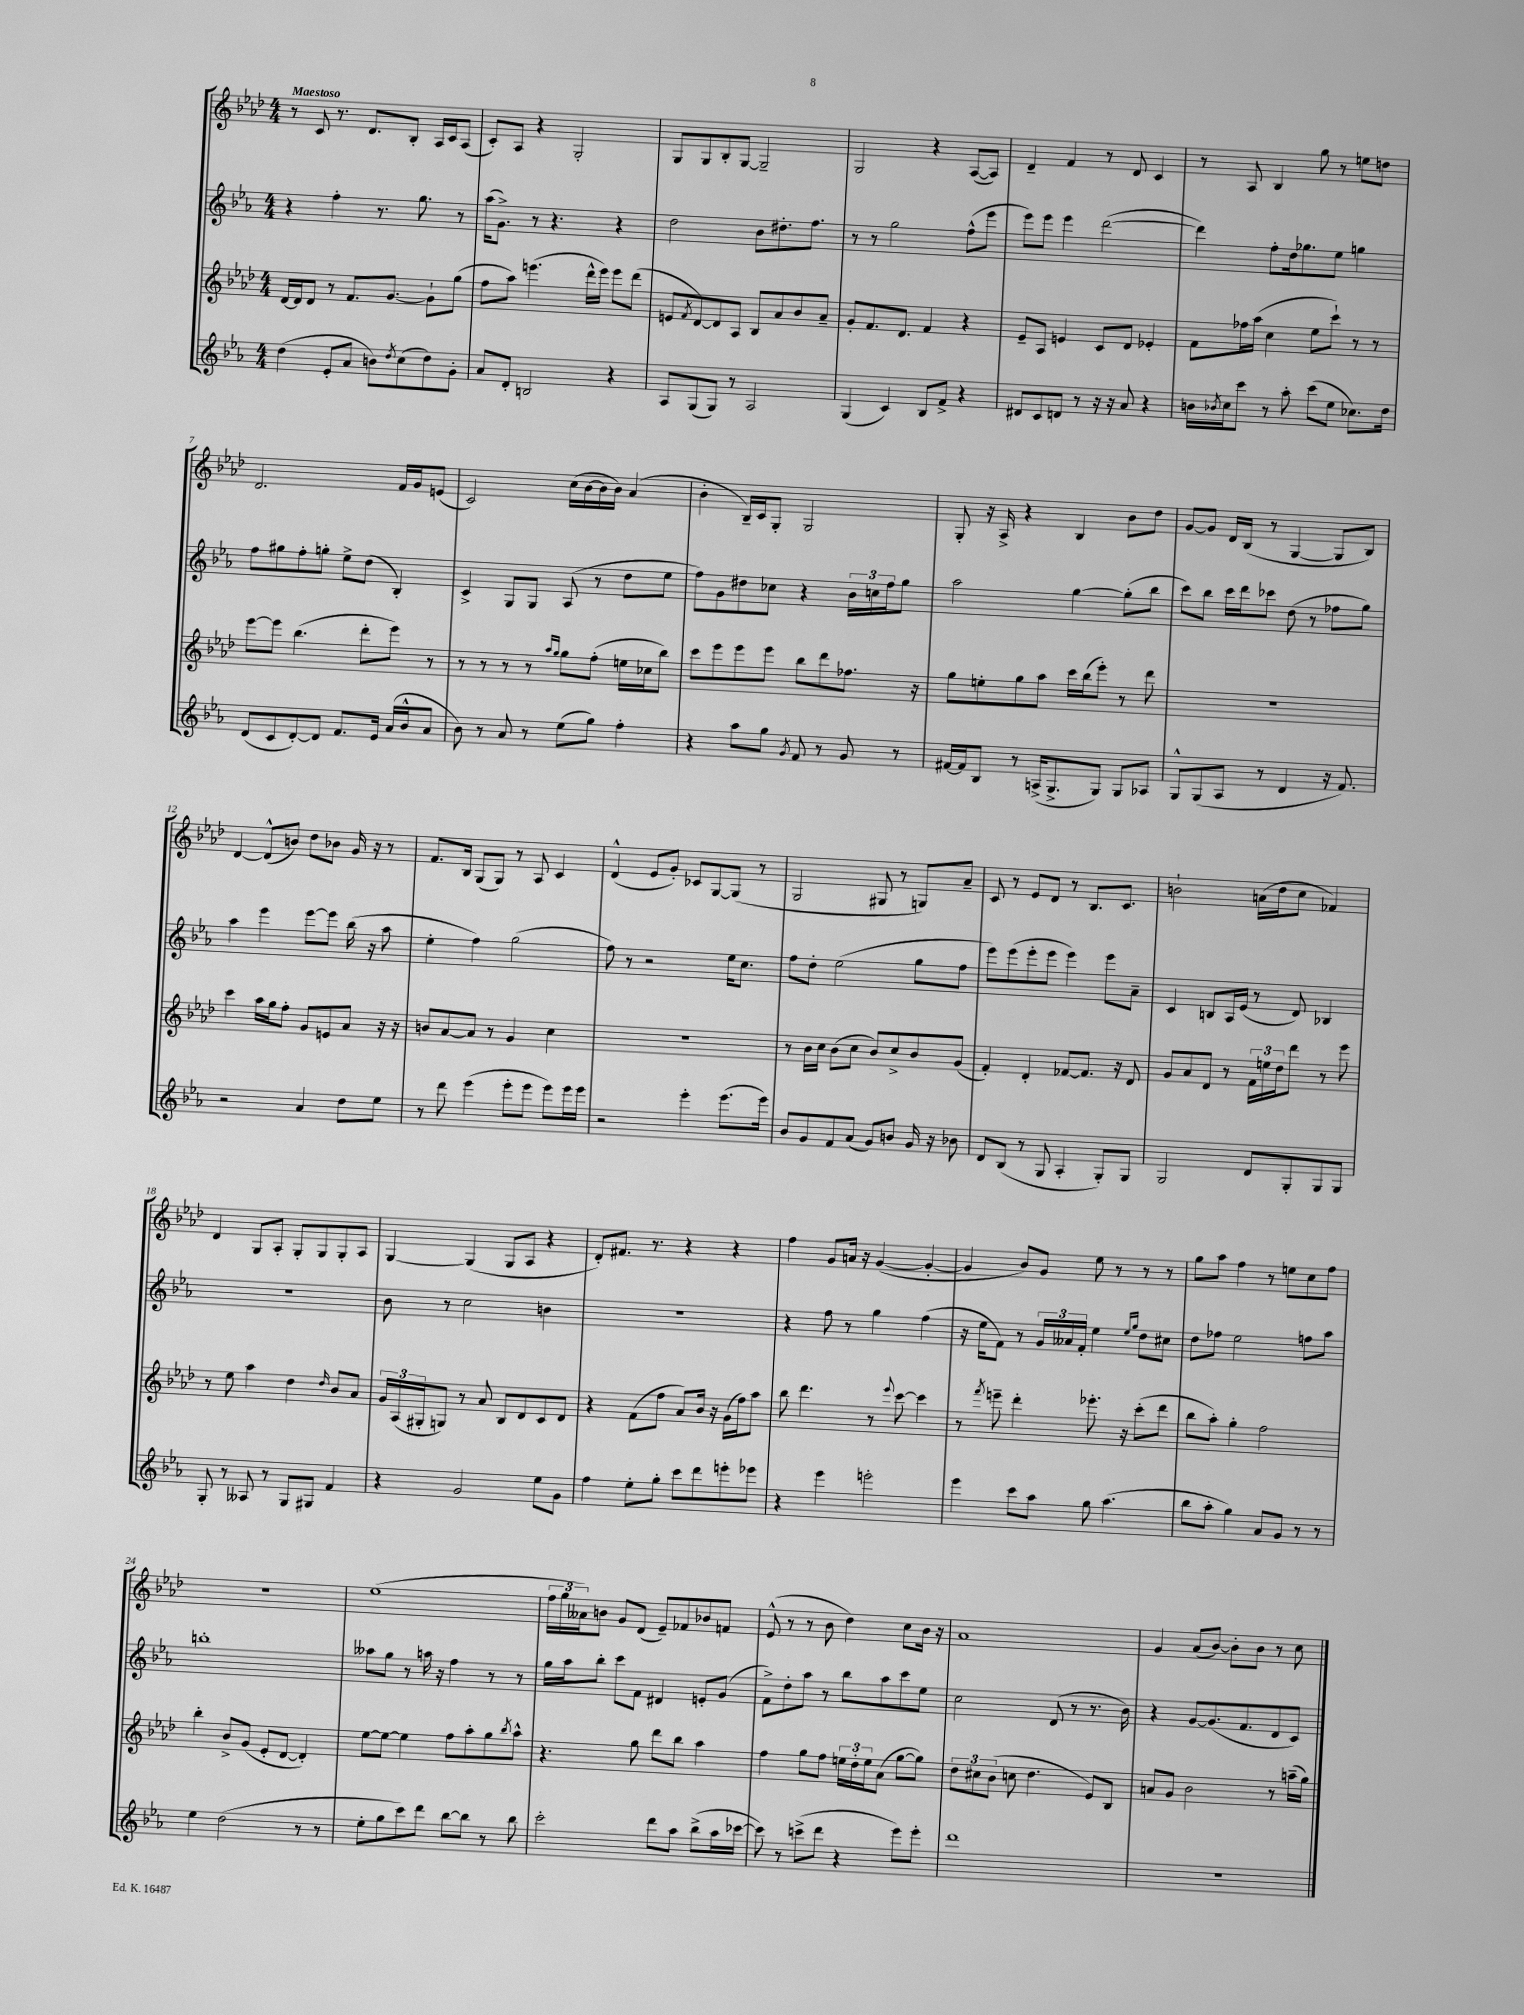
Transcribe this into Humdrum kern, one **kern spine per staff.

**kern	**kern	**kern	**kern
*staff4	*staff3	*staff2	*staff1
*clefG2	*clefG2	*clefG2	*clefG2
*k[b-e-a-]	*k[b-e-a-d-]	*k[b-e-a-]	*k[b-e-a-d-]
*M4/4	*M4/4	*M4/4	*M4/4
(4dd\	[16d-/LL	4r	8r
.	16d-/]J	.	.
.	8d-/J	.	8c/
8e-'/L	8r	4ff'\	8.r
8a-/J	8.f/L	.	.
.	.	.	8.d-/L
8b\L)	.	8.r	.
.	[8.g/J	.	.
8qdd/	.	.	.
(8cc\	.	.	8B-'/J
.	.	8.gg\	.
8dd\)	8g`\]L	.	16A-/LL
.	.	.	16c/J
8g'\J	(8gg\J	8r	(8A-/J
=	=	=	=
8a-/L	8ff\L	(16aa-\LK	8c'/L)
.	.	8.g^\J)	.
8d'/J	8aa-\J)	.	8A-/J
2B/	(4.eee\	8r	4r
.	.	4.r	.
.	.	.	2G'/
.	16ddd-^^\LL	.	.
.	16eee\JJ)	.	.
4r	8eee\L	4r	.
.	(8ddd-\J	.	.
=	=	=	=
8A-/L	8e/L	2dd\	8G/L
.	8qf/	.	.
(8G/	[8d-/)	.	8G/
8G/J)	8d-/]	.	8B-'/
8r	8A-/J	.	[8G/J
2A-/	8B-/L	8b-\L	2G~/]
.	8a-/	8.dd#'\	.
.	8b-/	.	.
.	.	8.ff\J	.
.	8a-~/J	.	.
=	=	=	=
(4G/	8g'/L	8r	2G/
.	8.f/	8r	.
4c/)	.	2gg\	.
.	8.d-/J	.	.
8B-/L	4f/	.	4r
8f^/J	.	.	.
4r	4r	(8ff^^\L	([8A-/L
.	.	8eee-\J	8A-/]J)
=	=	=	=
8d#/L	8e-~/L	8eee-\L)	4d-~/
8c/	8A-/J	8eee-\J	.
8d/J	4e/	4eee-\	4f/
8r	.	.	.
16r	8c/L	([2ddd\	8r
16r	.	.	.
8a-/	8d-/J	.	8d-/
4r	4e-'/	.	4c/
=	=	=	=
16b\LL	8f\L	4ddd\])	8r
8qb-/	.	.	.
16cc\J	.	.	.
8ccc\J	16ff-\L	.	8A-/
.	(16aa-\JJ	.	.
8r	4cc\	8ff'\L	4B-/
8aa-'\	.	16dd\k	.
.	.	8.gg-\	.
(8ccc\L	8ee-\L	.	8gg\
8ee-\J	8ccc`\J)	8ee-\J	8r
8.cc-\L)	8r	4gg\	8ee\L
.	8r	.	8dd\J
16dd\Jk	.	.	.
=	=	=	=
(8d/L	[8eee-\L	8ff\L	2.d-/
8c/	8eee-\]J	8gg#\	.
[8d'/)	(4.bb-\	8ff'\	.
8d/]J	.	8gg'\J	.
8.f/L	.	8ee-^\L	.
.	8ddd-'\L	(8dd\J	.
16e-/Jk	.	.	.
(16a-/LL	8eee-\J)	4B-'/)	16f/LL
16b-^^/J	.	.	16g/J
8a-/J	8r	.	(8e/J
=	=	=	=
8b-\)	8r	4c^/	2c/)
8r	8r	.	.
8a-/	8r	8G/L	.
8r	8r	8G/J	.
.	16qqaa-/LL	.	.
.	16qqgg/JJ	.	.
(8ee-\L	8gg\L	(8A-/	(16cc\LL
.	.	.	[16b-\
8gg\J)	(8ff'\J	8r	16b-\]
.	.	.	16b-\JJ)
4ff'\	16ee\LL	8dd\L	(4a-/
.	16cc-\J	.	.
.	8bb-\J)	8ee-\J	.
=	=	=	=
4r	8ccc\L	8ff\L)	4b-'\
.	8eee-\	8g\	.
8aa-\L	8eee-\	8dd#\	16B-~/LL)
.	.	.	16c/J
8gg\J	8eee-\J	8cc-\J	8G'/J
8qg/	.	.	.
8f/	8bb-\L	4r	2G/
8r	8ddd-\	.	.
8g/	8.ff-\J	24b-\LL	.
.	.	24cc\	.
.	.	24ff\J	.
8r	.	8gg\J	.
.	16r	.	.
=	=	=	=
[16f#/LL	8gg\L	2aa-\	8G'/
16f#/]J	.	.	.
8B-/J	8ee'\	.	16r
.	.	.	16A-^/
8r	8gg\	.	4r
(16A^/LK	8aa-\J	.	.
8.G^/	.	.	.
.	16ccc\LL	[4gg\	4B-/
.	(16bb-\J	.	.
8G/J)	8eee-'\J)	.	.
8G/L	8r	(8gg'\]L	8b-\L
8A-/J	8ddd-\	8bb-\J	8dd-\J
=	=	=	=
8G^^/L	1r	8ccc\L)	[8g/L
(8G/	.	8bb-\J	8g/]J
8A-/J	.	16ccc\LL	16d-/LL
.	.	16ddd\J	(16B-/JJ
8r	.	8ccc-\J	8r
4d/	.	(8dd\	[4G/
.	.	8r	.
16r	.	8ff-\L	8G/]L
8.f/)	.	.	.
.	.	8gg\J)	8B-/J)
=	=	=	=
2r	4ccc\	4aa-\	[4d-/
.	16aa-\LL	4eee-\	(8d-^^/]L
.	16gg\J	.	.
.	8ff'\J	.	8b/J)
4a-/	8g/L	[8eee-\L	8dd-\L
.	8e/	8eee-\]J	8b-\J
8dd\L	8a-/J	(16bb-\	16g/
.	.	16r	16r
8ee-\J	16r	8aa-\	8r
.	16r	.	.
=	=	=	=
8r	8b/L	4ee-'\	8.f/L
8ddd\	[8a-/	.	.
.	.	.	16B-/Jk
(4eee-\	8a-/]J	4ff\)	(8G/L
.	8r	.	8G/J)
8eee-'\L	4g/	(2gg\	8r
8eee-\J	.	.	8A-/
8eee-\L)	4cc\	.	4c/
16eee-\L	.	.	.
16eee-\JJ	.	.	.
=	=	=	=
2r	1r	8ff\)	(4d-^^/
.	.	8r	.
.	.	2r	8e-/L
.	.	.	8g'/J)
4eee-'\	.	.	8c-/L
.	.	.	[8G/
(8.eee-\L	.	16ee-\LK	(8G/]J
.	.	8.cc\J	.
.	.	.	8r
16eee-\Jk)	.	.	.
=	=	=	=
8b-/L	8r	8ff\L	2G/
8g/	16b-\LL	8dd'\J	.
.	16cc\JJ	.	.
8f/	(8b-\L	(2ee-\	.
(8a-/J	8cc\J	.	.
8g/L)	8b-/L)	.	8G#/
8b/J	8cc^/	.	8r
16g/	8b-/	8gg\L	8G/L)
16r	.	.	.
8b-\	(8g/J	8ff\J	8a-~/J
=	=	=	=
8d/L	4f'/)	8eee-\L)	8c/
(8B-/J	.	(8eee-\	8r
8r	4d-'/	8eee-'\	8e-/L
8G/	.	8eee-\J	8d-/J
4A-'/	[8f-/L	4eee-\)	8r
.	8.f-/]J	.	8.B-/L
8G'/L)	.	8eee-\L	.
.	16r	.	8.c/J
8G/J	8d-/	8a-~\J	.
=	=	=	=
2G/	8g/L	4c/	2b`\
.	8a-/	.	.
.	8d-/J	8B/L	.
.	8r	16A-/L	.
.	.	(16e-/JJ	.
8d/L	24f\LL	8r	(16a\LL
.	24ee\	.	.
.	.	.	16dd-\J
.	24dd-\J	.	.
8G'/	8ddd-\J	8d/)	8cc\J
8G/	8r	4B-/	4f-/)
8G/J	8eee-\	.	.
=	=	=	=
8G'/	8r	1r	4d-/
8r	8ee-\	.	.
8A--/	4aa-\	.	8G/L
8r	.	.	8A-'/J
8G/L	4dd-\	.	8G'/L
8G#/J	.	.	8G/
.	16qqdd-/	.	.
4f/	8b-/L	.	8G'/
.	8a-/J	.	8A-/J
=	=	=	=
4r	24g/LL	8b-\	[4G/
.	(24A-/	.	.
.	24G#'/J	.	.
.	8G/J)	8r	.
2g/	8r	2cc\	(4G/]
.	8a-/	.	.
.	8B-/L	.	8G/L
.	8d-/	.	8A-/J
8ee-\L	8c/	4b\	4r
8g\J	8d-/J	.	.
=	=	=	=
4ff\	4r	1r	8d-'/L)
.	.	.	8.f#/J
8ee-'\L	(8f\L	.	.
.	.	.	8.r
8gg'\J	8ff\J	.	.
8ccc\L	8a-/L)	.	4r
8ddd\	16b-/Jk	.	.
.	16r	.	.
8eee'\	(16g\LL	.	4r
.	16ff\J)	.	.
8eee-\J	8aa-\J	.	.
=	=	=	=
4r	8bb-\	4r	4ff\
.	4.ddd-\	.	.
4eee-\	.	8ff\	8g/L
.	.	8r	16a/Jk
.	.	.	16r
2eee'\	8r	4gg\	([4g/
.	8qqeee-/	.	.
.	[8ccc\	.	.
.	4ccc\]	(4ff\	4g'/_
=	=	=	=
4eee-\	8r	16r	4g/]
.	.	16ee-\LK	.
.	8qfff/	.	.
.	8eee~\	8f\J)	.
8ccc\L	4ddd-'\	8r	8b-/L)
8aa-\J	.	24g/LL	8g/J
.	.	24a--/	.
.	.	24f'/JJ	.
8gg\	8.eee-'\	4ee-\	8ee-\
(4.aa-\	.	.	8r
.	16r	.	.
.	.	16qqee-/LL	.
.	.	16qqgg/JJ	.
.	(8ccc'\L	8dd\L	8r
.	8ddd-\J	8cc#\J	8r
=	=	=	=
8bb-\L	8bb-\L	8dd\L	8gg\L
8aa-'\J	8aa-'\J)	8ff-\J	8aa-\J
4gg\)	4gg'\	2ee-\	4ff\
8a-/L	2ff\	.	8r
8g/J	.	.	8ee\L
8r	.	8ff\L	8cc\
8r	.	8aa-\J	8ff\J
=	=	=	=
4ee-\	4bb-'\	1bb'	1r
(2dd\	8b-^/L	.	.
.	(8g/J	.	.
.	8e-'/L	.	.
.	[8d-/J	.	.
8r	4d-'/])	.	.
8r	.	.	.
=	=	=	=
8ee-'\L	[8ee-\L	8aa--\L	(1ee-
8gg\	8ee-\_J	8gg\J	.
8ccc\)	4ee-\]	8r	.
8ddd\J	.	16aa\	.
.	.	16r	.
[8bb-\L	8ff\L	4ff\	.
8bb-\]J	8aa-'\	.	.
8r	8gg\	8r	.
.	8qbb-/	.	.
8bb-\	8aa-^^\J	8r	.
=	=	=	=
2ccc'\	4.r	16gg\LL	24ff\LL
.	.	.	24gg\
.	.	16aa-\J	.
.	.	.	24a--\J)
.	.	8bb-'\J	8b\J
.	.	8ccc\L	8g/L
.	8gg\	8f\J	(8d-/J
8ddd\L	8ddd-\L	4d#/	8e-~/L)
8aa-\J	8bb-\J	.	8f-/
(8bb-^\L	4aa-\	8e'/L	8b-/
16aa-\L	.	(8g/J	8f/J
[16ccc-\JJ	.	.	.
=	=	=	=
8ccc-\])	4ff\	8f^\L)	(8e-^^/
8r	.	8dd'\	8r
(8ccc^\L	8gg\L	8aa-\J	8r
8ddd\J	8ff\J	8r	8b-\
4r	24ee\LL	8bb-\L	4dd-\)
.	24dd-'\	.	.
.	24ee\J	.	.
.	(8a-\J	8aa-\	.
8eee-\L)	[8gg\L	8ccc\	8cc\L
8eee-'\J	8gg\]J)	8ee-\J	16b-\Jk
.	.	.	16r
=	=	=	=
1ddd	12dd-\L	2cc\	1a-
.	12cc#\	.	.
.	(12b-\J	.	.
.	8cc\	.	.
.	4.dd-\	.	.
.	.	(8d/	.
.	.	8r	.
.	8e-/L)	8.r	.
.	8B-/J	.	.
.	.	16b-\)	.
=	=	=	=
1r	8a/L	4r	4g/
.	8g/J	.	.
.	2b-\	[8g/L	(8a-/L
.	.	(8.g/]	[8b-/J)
.	.	.	8b-'\]L
.	.	8.f/	.
.	.	.	8b-\J
.	8r	8d/	8r
.	(16aa~\LL	8c/J)	8cc\
.	16gg\JJ)	.	.
==	==	==	==
*-	*-	*-	*-
